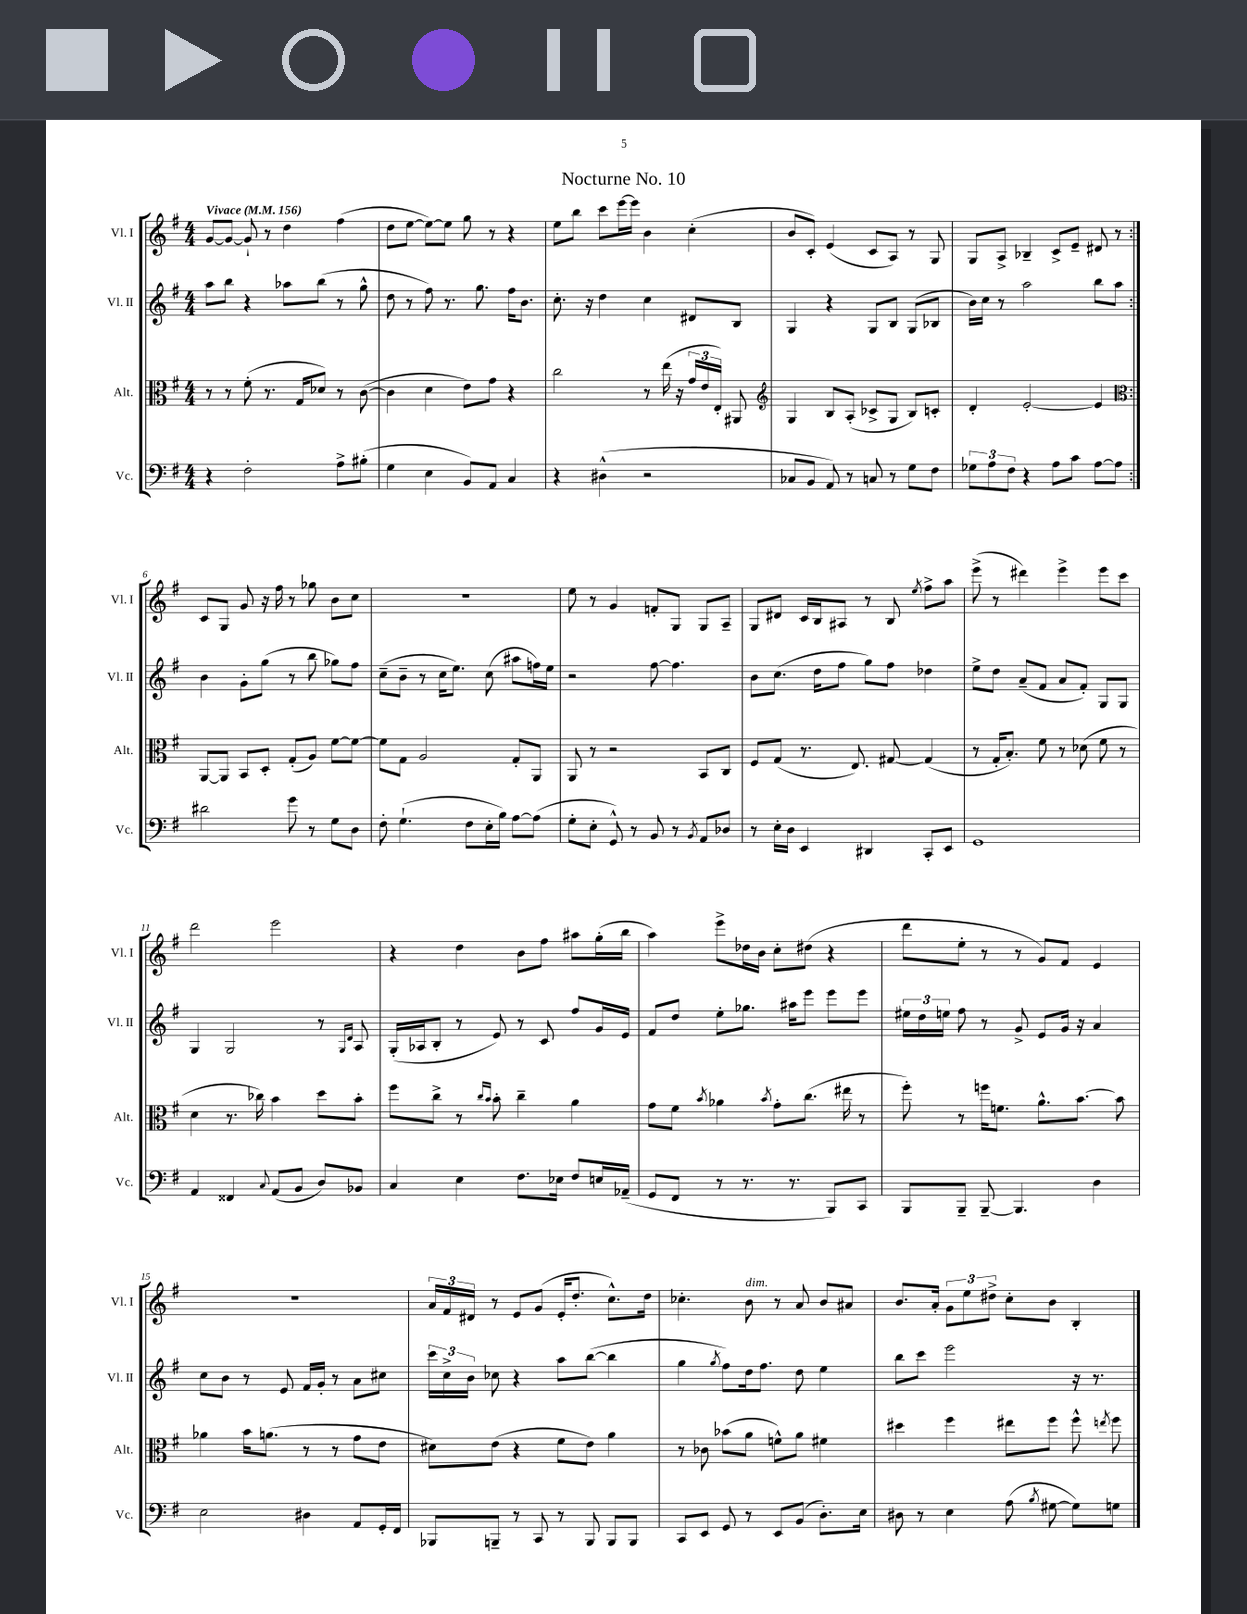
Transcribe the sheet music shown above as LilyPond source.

\header { title = "Nocturne No. 10" }
<<
\new StaffGroup <<
\new Staff = "s0" \with { instrumentName = "Vl. I" shortInstrumentName = "Vl. I" } {
    \clef treble \key g \major \numericTimeSignature \time 4/4 \tempo "Vivace" 4 = 156
    \autoBeamOff \repeat volta 2 { g'8[~ g'8]~ g'8-! r8 d''4 fis''4( |
    d''8[ e''8]~ e''8[~) e''8] g''8 r8 r4 |
    e''8[ b''8] c'''8[ e'''16~ e'''16] b'4 c''4-.( |
    b'8[ c'8]-.) e'4( c'8[ a8]) r8 g8 |
    g8[ a8]-> bes4-- c'8[-> e'8]-- dis'8 r8 | }
    c'8[ g8] g'8 r16 fis''16 r8 ges''8 b'8[ c''8] |
    R1 |
    e''8 r8 g'4 f'8[-. g8] g8[ a8]-- |
    g8[ dis'8] c'16[ b16 ais8] r8 b8 \acciaccatura { e''8 } fis''8[-> a''8] |
    e'''8->( r8 dis'''4) e'''4-> e'''8[ c'''8] |
    d'''2 e'''2 |
    r4 d''4 b'8[ fis''8] ais''8[ g''16-.( b''16] |
    a''4) e'''8[-> des''16 b'16] c''8[-. dis''8]( r4 |
    d'''8[ e''8]-. r8 r8 g'8[) fis'8] e'4 |
    R1 |
    \tuplet 3/2 { a'16[ fis'16 dis'16] } r8 e'8[ g'8]( e'16[-. d''8.]-. c''8.[-^) d''16] |
    ces''4.-. b'8^\markup { \italic "dim." } r8 a'8 b'8[ ais'8] |
    b'8.[ a'16]-. \tuplet 3/2 { g'8[ e''8 dis''8]-> } c''8[-. b'8] b4-. \bar "|." |
}
\new Staff = "s1" \with { instrumentName = "Vl. II" shortInstrumentName = "Vl. II" } {
    \clef treble \key g \major \numericTimeSignature \time 4/4
    \autoBeamOff \repeat volta 2 { a''8[ b''8] r4 aes''8[ b''8]( r8 g''8-^ |
    d''8 r8 fis''8) r8. g''8. fis''16[ b'8.] |
    c''8.-. r16 d''4 c''4 dis'8[ b8] |
    g4 r4 g8[ b8] g8[( bes8] |
    b'16[) c''16] r8 a''2 b''8[ a''8] | }
    b'4 g'8[-. g''8]( r8 b''8 ges''8[) fis''8] |
    c''8[--( b'8]-- r8 c''16[ e''8.]) c''8( ais''8[ f''16) e''16] |
    r2 fis''8~ fis''4. |
    b'8[ c''8.]( d''16[ fis''8] g''8[) fis''8] des''4 |
    e''8[-> d''8] a'8[--( fis'8] a'8[ fis'8]-.) g8[ g8] |
    g4 g2 r8 \grace { g16[ d'16] } a8 |
    g16[-.( aes16 b8]-. r8 e'8) r8 c'8 fis''8[ g'16 e'16] |
    fis'8[ d''8] e''8[-. ges''8.] ais''16[ e'''8] e'''8[ e'''8] |
    \tuplet 3/2 { eis''16[ d''16 e''16] } fis''8 r8 g'8-> e'8[ g'16] r16 a'4 |
    c''8[ b'8] r8 e'8 fis'16[ g'16]-. r8 a'8[ cis''8] |
    \tuplet 3/2 { c'''16[ c''16-> b'16] } ces''8 r4 a''8[ b''8]~( b''4 |
    g''4 \acciaccatura { g''8 } fis''8[) d''16 fis''8.] d''8 e''4 |
    b''8[ c'''8] e'''2 r16 r8. \bar "|." |
}
\new Staff = "s2" \with { instrumentName = "Alt." shortInstrumentName = "Alt." } {
    \clef alto \key g \major \numericTimeSignature \time 4/4
    \autoBeamOff \repeat volta 2 { r8 r8 fis'8-.( r8. g16[ des'8]) r8 c'8~( |
    c'4 d'4 e'8[) g'8] r4 |
    c''2 r8 e''16( r16 \tuplet 3/2 { g'16[ e'16 e16]-.) } ais,8 |
    \clef treble g4 b8[ a8]-.( ces'8[-> g8] b8[) c'8]-. |
    d'4-. e'2~-. e'4 | }
    \clef alto a,8[~ a,8] b,8[ d8]-. g8[-.( a8]) fis'8[~ fis'8]~ |
    fis'8[ g8] a2 g8[-. a,8] |
    a,8 r8 r2 b,8[ c8] |
    fis8[ g8]( r8. e8.) gis8~ gis4( |
    r8 g16[-. b8.]-.) fis'8 r8 des'8( fis'8 r8 |
    d'4 r8. ces''16) b'4 d''8[ b'8]-. |
    fis''8[ c''8]-> r8 \grace { c''16[ b'16] } b'8-. c''4-- a'4 |
    g'8[ fis'8] \acciaccatura { b'8 } aes'4 \acciaccatura { b'8 } g'8[-. c''8.]( eis''16 r8 |
    fis''8-.) r8 f''16[ f'8.] a'8.[-^ b'8.]~ b'8 |
    aes'4 b'16[ a'8.]( r8 r8 g'8[ e'8] |
    dis'8[) e'8]( r4 fis'8[ e'8]) a'4 |
    r8 ces'8 bes'8[( a'8] f'8[-^) a'8] fis'4 |
    dis''4 fis''4 eis''8[ fis''8] fis''8-^ \acciaccatura { e''8 } fis''8 \bar "|." |
}
\new Staff = "s3" \with { instrumentName = "Vc." shortInstrumentName = "Vc." } {
    \clef bass \key g \major \numericTimeSignature \time 4/4
    \autoBeamOff \repeat volta 2 { r4 fis2-. a8[-> bis8]-.( |
    g4 e4 b,8[) a,8] c4 |
    r4 dis4-^( r2 |
    ces8[ b,8] a,8) r8 c8 r8 g8[ fis8] |
    \tuplet 3/2 { ges8[ a8 fis8] } r4 a8[ c'8] a8[~ a8] | }
    dis'2 g'8 r8 g8[ d8] |
    fis8-. g4.-!( fis8[ e16-. b16]) a8[~ a8]( |
    g8[-. e8]-. g,8-^) r8 b,8 r8 \acciaccatura { b,8 } a,8[ des8] |
    r8 e16[-. d16] e,4 dis,4 c,8[-. e,8] |
    g,1 |
    a,4 fisis,4 \appoggiatura { c8 } a,8[( b,8] d8[) bes,8] |
    c4 e4 fis8.[ ees16] fis8[ e16 aes,16]--( |
    g,8[ fis,8] r8 r8. r8. b,,8[) c,8] |
    b,,8[ b,,8]-- b,,8~-- b,,4. d4 |
    e2 dis4 a,8[ g,16-. fis,16] |
    bes,,8[ b,,8]-- r8 c,8 r8 b,,8 b,,8[ b,,8] |
    c,8[ e,8] g,8 r8 e,8[ b,8]( d8.[-.) e16] |
    dis8 r8 e4 a8( \acciaccatura { b8 } gis8~ gis8[) g8] \bar "|." |
}
>>
>>
